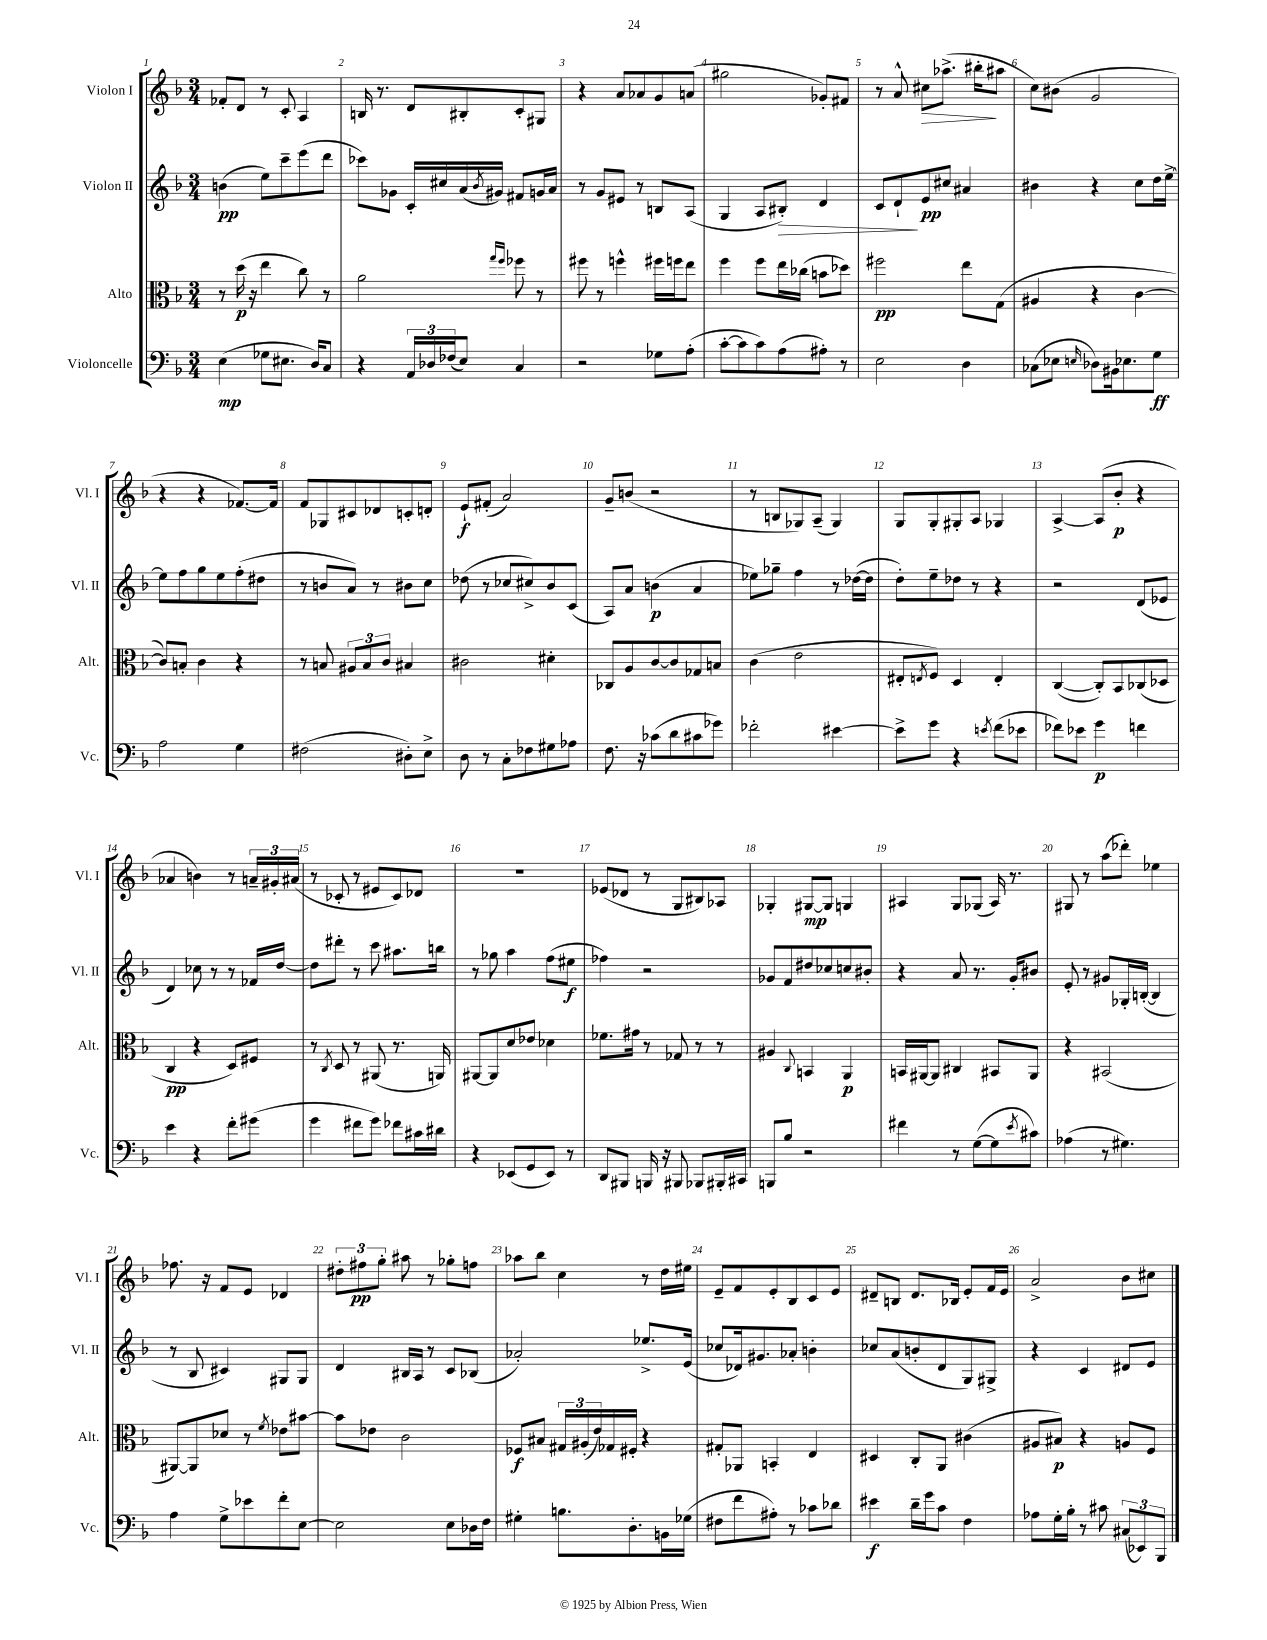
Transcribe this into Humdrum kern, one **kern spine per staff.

**kern	**kern	**kern	**kern
*staff4	*staff3	*staff2	*staff1
*clefF4	*clefC3	*clefG2	*clefG2
*k[b-]	*k[b-]	*k[b-]	*k[b-]
*M3/4	*M3/4	*M3/4	*M3/4
(4E	8r	(4b	8f-'
.	(16dd	.	8d
.	16r	.	.
8G-	4ee	8ee)	8r
8.E#	.	8ccc~	8c'
.	8cc)	(8eee	4A
16D)	.	.	.
8C	8r	8ddd	.
=	=	=	=
4r	2a	8ccc-)	16B
.	.	.	8.r
.	.	8g-	.
24AA	.	16c'	8d
24D-	.	.	.
.	.	16cc#	.
(24F-	.	.	.
8E)	.	(16a	8B#'
.	.	8qb-	.
.	.	16g#)	.
.	16qqgg	.	.
.	16qqff	.	.
4C	8ff-	8f#	8c'
.	8r	16g	8G#
.	.	16a	.
=	=	=	=
2r	8ff#	8r	4r
.	8r	8g	.
.	4ff^^	8e#	8a
.	.	8r	8a-
8G-	16ff#	8B	8g
.	16ff	.	.
(8A'	8ee	(8A	(8a
=	=	=	=
[8c'	4ff	4G	2gg#
8c]	.	.	.
8c)	8ff	8A	.
(8A	16ee	8B#')	.
.	(16cc-	.	.
8A#')	8b	4d	8g-')
8r	8dd-)	.	8f#
=	=	=	=
2E	2ff#	8c	8r
.	.	8d`	8a^^
.	.	8e	8cc#
.	.	8cc#	(8.aa-^
4D	8ee	4a#	.
.	.	.	16bb#'
.	(8G	.	8aa#
=	=	=	=
(8C-	4A#	4b#	8cc)
8E-	.	.	(8b#
16qqE	.	.	.
8D-)	4r	4r	2g
16BB#	.	.	.
8.E-	.	.	.
.	[4c	8cc	.
8G	.	16dd	.
.	.	[16ee^	.
=	=	=	=
2A	8c])	8ee]	4r
.	8B'	8ff	.
.	4c	8gg	4r
.	.	8ee	.
4G	4r	(8ff'	[8.f-)
.	.	8dd#	.
.	.	.	16f-]
=	=	=	=
(2F#	8r	8r	8f
.	8B	8b	8G-
.	12A#	8a)	8c#
.	12B	.	.
.	.	8r	8d-
.	12c	.	.
8D#')	4B#	8b#	8c'
8E^	.	8cc	8d'
=	=	=	=
8D	2c#	(8dd-	8e`
8r	.	8r	(8f#'
8C'	.	8cc-	2a)
8F-	.	8cc#^)	.
8G#	4d#'	8b-	.
8A-	.	(8c	.
=	=	=	=
8.F	8C-	8A)	8g~
.	8A	8a	(8b
16r	.	.	.
(8c-	[8c	(4b	2r
8d	8c]	.	.
8c#	8G-	4a	.
8g-)	8B	.	.
=	=	=	=
2f-'	(4c	8ee-)	8r
.	.	8gg-~	8B
.	2e	4ff	8G-)
.	.	.	(8A~
[4e#	.	8r	4G-)
.	.	([16dd-	.
.	.	16dd-]	.
=	=	=	=
8e#^]	8E#'	8dd')	8G
.	8qE	.	.
8g	8F)	8ee~	8G'
4r	4D	8dd-	8G#'
.	.	8r	8A
8qe	.	.	.
(8f	4E'	4r	4G-
8e-	.	.	.
=	=	=	=
8f-)	([4C	2r	[4A^
8e-	.	.	.
4g	8C'])	.	(8A]
.	8BB-	.	8b-'
4f	(8C-	(8d	4r
.	8D-	8e-	.
=	=	=	=
4e	4C	4d)	4a-
4r	4r	8cc-	4b)
.	.	8r	.
8f'	8D)	8r	8r
(8g#	8F#	16f-	24a~
.	.	.	24g#'
.	.	[16dd	.
.	.	.	(24a#
=	=	=	=
4g	8r	8dd]	8r
.	8qC	.	.
.	8D	8ddd#'	8c-'
8f#	8r	8r	8r
8g)	(8AA#	8ccc	8e#
8f-	8.r	8.aa#	8c-)
16c#	.	.	8d-
16d#	16AA)	16bb	.
=	=	=	=
4r	[8AA#	8r	2.r
.	8AA#]	8gg-	.
(8EE-	8d	4aa	.
8GG	8e-	.	.
8EE-)	4d-	(8ff	.
8r	.	8ee#	.
=	=	=	=
8DD	8.f-	4ff-)	(8e-
8BBB#	.	.	8d-
.	16g#	.	.
16BBB	8r	2r	8r
16r	.	.	.
8BBB#	8G-	.	8G
8BBB-	8r	.	8B#)
16BBB#'	8r	.	8A-
16CC#	.	.	.
=	=	=	=
8BBB	4A#	8g-	4G-'
8B-	.	8f	.
.	8qqC	.	.
2r	4BB	8dd#	[8G#
.	.	8cc-	8G#]
.	4AA	8cc	4G
.	.	8b#'	.
=	=	=	=
4f#	16BB	4r	4A#
.	[16AA#	.	.
.	8AA#]	.	.
8r	4C#	8a	8G
([8G	.	8.r	(8G-
8G]	8BB#	.	16A#)
.	.	16g'	8.r
8qe	.	.	.
8c#)	8AA#	8b#	.
=	=	=	=
(4A-	4r	8e'	8G#
.	.	8r	8r
8r	(2BB#	8g#	(8aa
4.G#)	.	16G-'	8ddd-')
.	.	([16B'	.
.	.	4B]	4ee-
=	=	=	=
4A	[8AA#)	8r	8.ff-
.	8AA#]	8B-	.
.	.	.	16r
8G^	8d-	4c#)	8f
8e-	8r	.	8e
.	8qf	.	.
8f'	8e-	8G#	4d-
[8E	[8b#	8G#	.
=	=	=	=
2E]	8b#]	4d	12dd#'
.	.	.	12ff#
.	8e-	.	.
.	.	.	12gg'
.	2c	16B#	8aa#
.	.	16A	.
.	.	8r	8r
8E	.	8c	8gg-'
16D-	.	(8B-	8ff
16F	.	.	.
=	=	=	=
4G#'	8F-	2a-')	8aa-
.	8B#	.	8bb-
8.B	24G#	.	4cc
.	(24A#'	.	.
.	24e)	.	.
.	16G-	.	.
8.D'	16F#'	.	.
.	4r	8.ee-^	8r
16BB	.	.	16dd
(16G-	.	(16e	16ee#
=	=	=	=
8F#	8G#'	8cc-	8e~
8f	8AA-	16d-)	8f
.	.	8.g#	.
8A#')	4BB'	.	8e'
8r	.	8a-'	8B-
8c-	4E	4b'	8c
8d-	.	.	8e
=	=	=	=
4e#	4D#	8cc-	8d#~
.	.	(8a	8B
16d~	8C'	8b'	8.d#
16g	.	.	.
8c	8AA	8d	.
.	.	.	16B-
4F	(4c#	8G)	8e'
.	.	8G#^	16f
.	.	.	16e
=	=	=	=
8A-	8A#	4r	2a^
16G'	8B#)	.	.
16B-'	.	.	.
8r	4r	4c	.
8c#	.	.	.
(12C#	8A	8d#	8b-
12EE-)	.	.	.
.	8F	8e	8cc#
12BBB-	.	.	.
==	==	==	==
*-	*-	*-	*-
